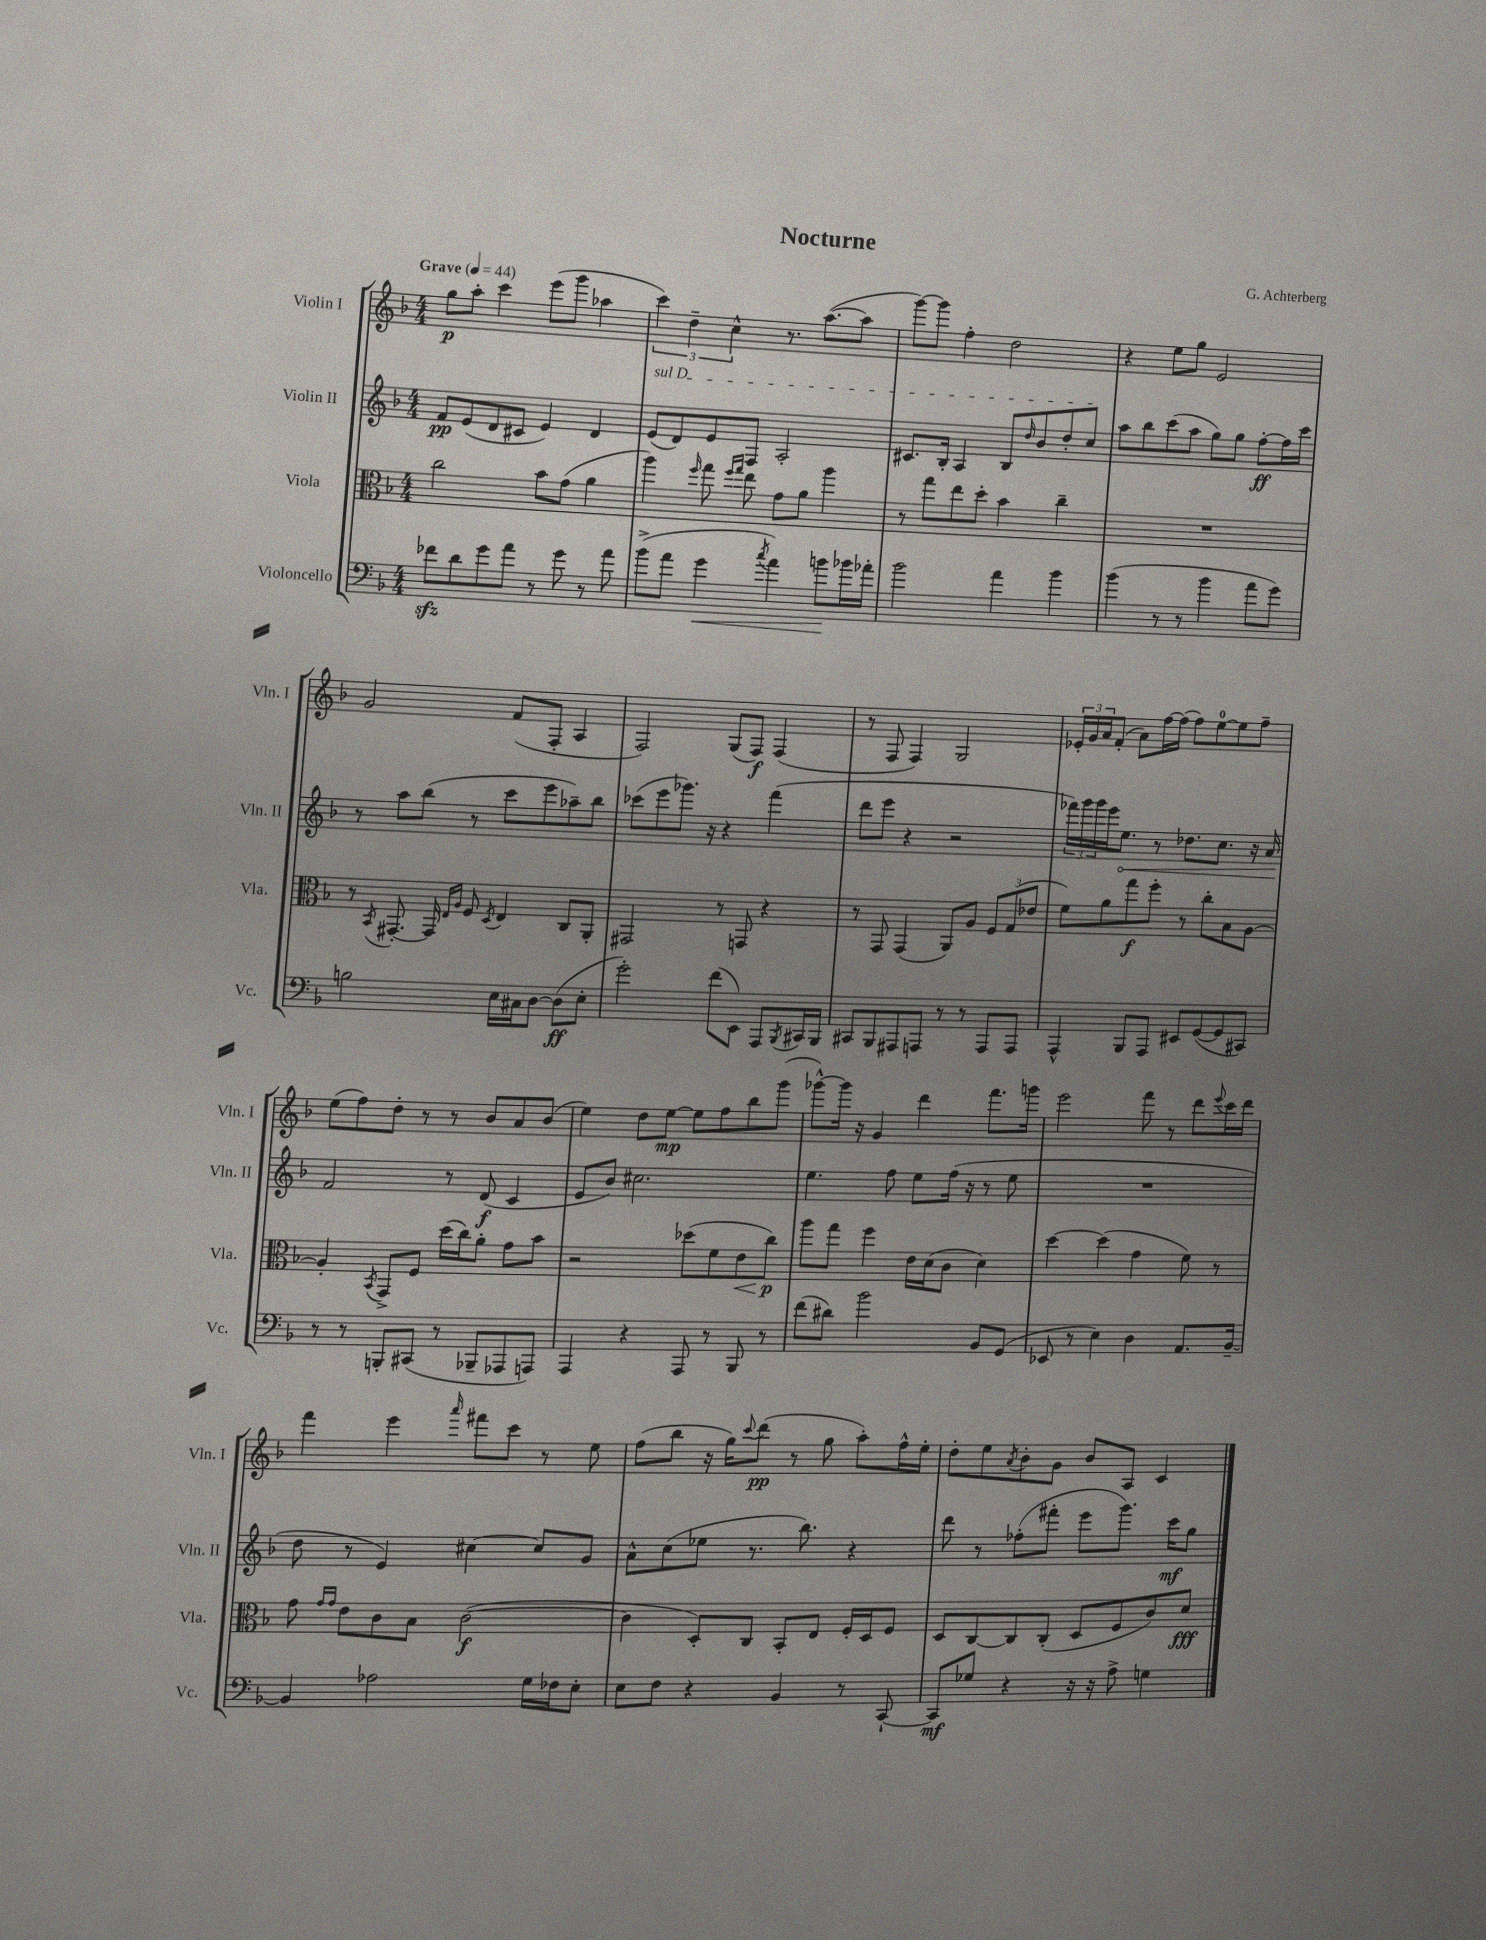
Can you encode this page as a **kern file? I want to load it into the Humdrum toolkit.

**kern	**dynam	**kern	**dynam	**kern	**dynam	**kern	**dynam
*part4	*part4	*part3	*part3	*part2	*part2	*part1	*part1
*staff4	*staff4	*staff3	*staff3	*staff2	*staff2	*staff1	*staff1
*I"Violoncello	*	*I"Viola	*	*I"Violin II	*	*I"Violin I	*
*I'Vc.	*	*I'Vla.	*	*I'Vln. II	*	*I'Vln. I	*
*clefF4	*	*clefC3	*	*clefG2	*	*clefG2	*
*k[b-]	*	*k[b-]	*	*k[b-]	*	*k[b-]	*
*M4/4	*	*M4/4	*	*M4/4	*	*M4/4	*
*MM44	*	*MM44	*	*MM44	*	*MM44	*
=1	=1	=1	=1	=1	=1	=1	=1
!	!	!	!	!	!	!LO:TX:a:B:t=Grave	!
8f-Xzz\L	.	2cc\	.	8f/L	pp	8gg\L	p
8d\	.	.	.	(8e/	.	8aa'\J	.
8g\	.	.	.	8d/	.	4ccc\	.
8a\J	.	.	.	8c#X/J	.	.	.
8r	.	8b-\L	.	4e/)	.	(8eee\L	.
8g\	.	(8g\J	.	.	.	8ggg\J	.
8r	.	4a\	.	4d/	.	4aa-X\	.
8a\	.	.	.	.	.	.	.
=2	=2	=2	=2	=2	=2	=2	=2
!	!	!	!	!LO:TX:a:i:t=sul D	!	!	!
(8b-^\L	.	4aa\)	.	(8e/L	.	6ccc\)	.
8a\J	.	.	.	8d/)	.	.	.
.	.	.	.	.	.	6dd~\	.
.	.	16qqff/	.	.	.	.	.
!	!LO:HP:b	!	!	!	!	!	!
4g\	<	8gg\	.	8e/	.	.	.
.	.	.	.	.	.	6cc^^\	.
.	.	16qqff/LL	.	.	.	.	.
.	.	16qqgg/JJ	.	.	.	.	.
.	.	8ee\	.	8F/J	.	.	.
8qcc/	.	.	.	.	.	.	.
4a\)	.	8g\L	.	2A'/	.	8.r	.
.	.	8a\J	.	.	.	.	.
.	.	.	.	.	.	([8.aa\L	.
8bn\L	.	4aa\	.	.	.	.	.
16b-X\L	[	.	.	.	.	8aa\J]	.
16a-X'\JJ	.	.	.	.	.	.	.
=3	=3	=3	=3	=3	=3	=3	=3
2b-\	.	8r	.	8.c#X/L	.	[8ggg\L)	.
.	.	8gg\L	.	.	.	8ggg\J]	.
.	.	.	.	16B-'/Jk	.	.	.
.	.	8ee\	.	4A/	.	4ff'\	.
.	.	8dd'\J	.	.	.	.	.
4a\	.	4b-\	.	8B-/L	.	2dd\	.
.	.	.	.	16qqdd/	.	.	.
.	.	.	.	8b-/	.	.	.
4b-\	.	4cc~\	.	8dd'/	.	.	.
.	.	.	.	8cc/J	.	.	.
=4	=4	=4	=4	=4	=4	=4	=4
(4b-\	.	1r	.	8aa\L	.	4r	.
.	.	.	.	8bb-\	.	.	.
8r	.	.	.	(8ccc\	.	8ee\L	.
8r	.	.	.	8aa\J	.	8gg\J	.
4b-\	.	.	.	8gg\L)	.	2e/	.
.	.	.	.	8gg\J	.	.	.
8a\L	.	.	.	[8ff'\L	ff	.	.
8g\J)	.	.	.	16ff\L]	.	.	.
.	.	.	.	16ccc\JJ	.	.	.
!!LO:LB:g=z
=5	=5	=5	=5	=5	=5	=5	=5
2Bn\	.	8r	.	8r	.	2g/	.
.	.	8qBB-/	.	.	.	.	.
.	.	[8.GG#X'/	.	8aa\L	.	.	.
.	.	.	.	(8bb-\J	.	.	.
.	.	16GG#/]	.	.	.	.	.
.	.	16qqE/LL	.	.	.	.	.
.	.	16qqA/JJ	.	.	.	.	.
.	.	8F/	.	8r	.	.	.
.	.	8qD/	.	.	.	.	.
16E\LL	.	4E/	.	8ccc\L	.	(8f/L	.
16C#X\J	.	.	.	.	.	.	.
[8D\J	.	.	.	8eee\	.	8F'/J	.
(8D\L]	ff	8C/L	.	8aa-X~\)	.	4A/	.
8E'\J	.	8AA'/J	.	8bb-\J	.	.	.
=6	=6	=6	=6	=6	=6	=6	=6
2g'\)	.	2GG#X/	.	(8ccc-X\L	.	2F/)	.
.	.	.	.	8eee\	.	.	.
.	.	.	.	8.ggg-X\J)	.	.	.
.	.	.	.	16r	.	.	.
(8f\L	.	8r	.	4r	.	(8G/L	.
8EE\J)	.	8GGn/	.	.	.	8F/J)	f
8AAA/L	.	4r	.	(4fff\	.	(4F/	.
8qBBB-/	.	.	.	.	.	.	.
16CC#X/L	.	.	.	.	.	.	.
16BBB-/JJ	.	.	.	.	.	.	.
=7	=7	=7	=7	=7	=7	=7	=7
8CC#X/L	.	8r	.	8ddd\L	.	8r	.
8BBB-/	.	8GG/	.	8eee\J	.	8F/	.
8AAA#X/	.	(4GG/	.	4r	.	4F/)	.
8AAAn/J	.	.	.	.	.	.	.
8r	.	8AA/L)	.	2r	.	2G/	.
8r	.	8A/J	.	.	.	.	.
8AAA/L	.	12F/L	.	.	.	.	.
.	.	(12G/	.	.	.	.	.
8AAA/J	.	.	.	.	.	.	.
.	.	12e-X/J	.	.	.	.	.
=8	=8	=8	=8	=8	=8	=8	=8
4AAA^^/	.	8f\L)	.	24fff-X\LL)	.	24e-X'/LL	.
.	.	.	.	24ggg\	.	24g/	.
.	.	.	.	24ggg\	.	24a/J	.
.	.	8a\	.	16eee\J	.	(8f'/J	.
!	!	!	!	!	!LO:HP:b	!	!
.	.	.	.	8.ee\J	<	.	.
8BBB-/L	.	8gg\	f	.	.	8a\L)	.
8AAA/J	.	8ff'\J	.	8r	.	[16ff\L	.
.	.	.	.	.	.	(16ff\JJ]	.
8EE#X/L	.	8r	.	8.dd-X\L	.	8ff\L)	.
([8GG/	.	8cc'\L	.	.	.	[8ee\	.
.	.	.	.	8.cc\J	.	.	.
8GG/]	.	8B-\	.	.	.	8ee\]	.
8CC#X/J)	.	[8A\J	.	16r	.	8ff~\J	.
.	.	.	.	16a/	.	.	.
!!LO:LB:g=z
=9	=9	=9	=9	=9	=9	=9	=9
8r	.	4A'/]	.	2f/	.	(8ee\L	.
8r	.	.	.	.	.	8ff\)	.
.	.	8qBB-/	.	.	.	.	.
8BBBn'/L	.	8GG^/L	.	.	.	8dd'\J	.
(8CC#X/J	.	8F/J	.	.	.	8r	.
8r	.	(16dd\LL	.	8r	[	8r	.
.	.	16cc\J)	.	.	.	.	.
8BBB-X~/L	.	8a'\J	.	(8d/	f	8b-/L	.
8AAA-X/	.	8g\L	.	4c/	.	8a/	.
8AAAn/J)	.	8b-\J	.	.	.	(8b-/J	.
=10	=10	=10	=10	=10	=10	=10	=10
4AAA/	.	2r	.	8e/L	.	4ee\)	.
.	.	.	.	8b-/J)	.	.	.
4r	.	.	.	2.cc#X\	.	8dd\L	.
.	.	.	.	.	.	[8ee\J	mp
8AAA/	.	(8dd-X\L	.	.	.	8ee\L]	.
8r	.	8f\	.	.	.	8ff\	.
!	!	!	!LO:HP:b	!	!	!	!
8BBB-/	.	8e\	<	.	.	8bb-\	.
8r	.	8cc\J)	p	.	.	(8ggg\J	.
.	.	.	[	.	.	.	.
=11	=11	=11	=11	=11	=11	=11	=11
(8f\L	.	8aa\L	.	4.ee\	.	[8ggg-X^^\L)	.
8d#X\J)	.	8gg\J	.	.	.	16ggg-\Jk]	.
.	.	.	.	.	.	16r	.
2b-\	.	4ff\	.	.	.	4g/	.
.	.	.	.	8ff\	.	.	.
.	.	16e\LL	.	8ee\L	.	4ddd\	.
.	.	(16d\J	.	.	.	.	.
.	.	8c\J	.	(16ff\Jk	.	.	.
.	.	.	.	16r	.	.	.
8BB-/L	.	4d\)	.	8r	.	8.fff\L	.
(8GG/J	.	.	.	8ee\	.	.	.
.	.	.	.	.	.	16gggn\Jk	.
=12	=12	=12	=12	=12	=12	=12	=12
8EE-X/	.	[4dd\	.	1r	.	2eee\	.
8r	.	.	.	.	.	.	.
4E\)	.	(4dd\]	.	.	.	.	.
4D\	.	4g\	.	.	.	8fff\	.
.	.	.	.	.	.	8r	.
8.AA/L	.	8f\)	.	.	.	8ddd\L	.
.	.	.	.	.	.	8qqeee/	.
.	.	8r	.	.	.	16ccc\L	.
[16BB-~/Jk	.	.	.	.	.	16ddd\JJ	.
!!LO:LB:g=z
=13	=13	=13	=13	=13	=13	=13	=13
4BB-/]	.	8g\	.	8dd\	.	4fff\	.
.	.	16qqg/LL	.	.	.	.	.
.	.	16qqg/JJ	.	.	.	.	.
.	.	8e\L	.	8r	.	.	.
2A-X\	.	8c\	.	4e/)	.	4eee\	.
.	.	8B-\J	.	.	.	.	.
.	.	.	.	.	.	16qqaaa/	.
.	.	([2c\	f	[4cc#X\	.	8fff#X\L	.
.	.	.	.	.	.	8ccc\J	.
16G\LL	.	.	.	8cc#/L]	.	8r	.
16F-X\J	.	.	.	.	.	.	.
8E'\J	.	.	.	8g/J	.	8ee\	.
=14	=14	=14	=14	=14	=14	=14	=14
8E\L	.	4c\]	.	8a^^\L	.	(8ff\L	.
8F\J	.	.	.	(8cc\	.	8bb-\J	.
4r	.	8D'/L)	.	8ee-X\J	.	16r	.
.	.	.	.	.	.	16gg\KL)	.
.	.	.	.	.	.	8qqccc/	.
.	.	8C/J	.	8.r	.	(8ddd\J	pp
4BB-/	.	8BB-'/L	.	.	.	8r	.
.	.	.	.	8.bb-\)	.	.	.
.	.	8E/J	.	.	.	8gg\	.
8r	.	16F'/LL	.	4r	.	8aa'\L)	.
.	.	16D/J	.	.	.	.	.
[8CC`/	.	8F/J	.	.	.	16ff^^\L	.
.	.	.	.	.	.	16ee'\JJ	.
=15	=15	=15	=15	=15	=15	=15	=15
8CC/L]	mf	8D/L	.	8ddd\	.	8dd'\L	.
8G-X/J	.	[8C/	.	8r	.	8ee\	.
.	.	.	.	.	.	8qa/	.
4r	.	8C/]	.	(8ff-X'\L	.	8b-'\	.
.	.	(8C'/J	.	8fff#X'\J	.	8g\J	.
16r	.	8D/L	.	8eee\L	.	8b-/L	.
16r	.	.	.	.	.	.	.
8A^\	.	8F/	.	8.ggg\J)	.	8A/J	.
4Gn\	.	8c/)	.	.	.	4c/	.
.	.	.	.	16ccc\KL	mf	.	.
.	.	8d/J	fff	8gg\J	.	.	.
==	==	==	==	==	==	==	==
*-	*-	*-	*-	*-	*-	*-	*-
